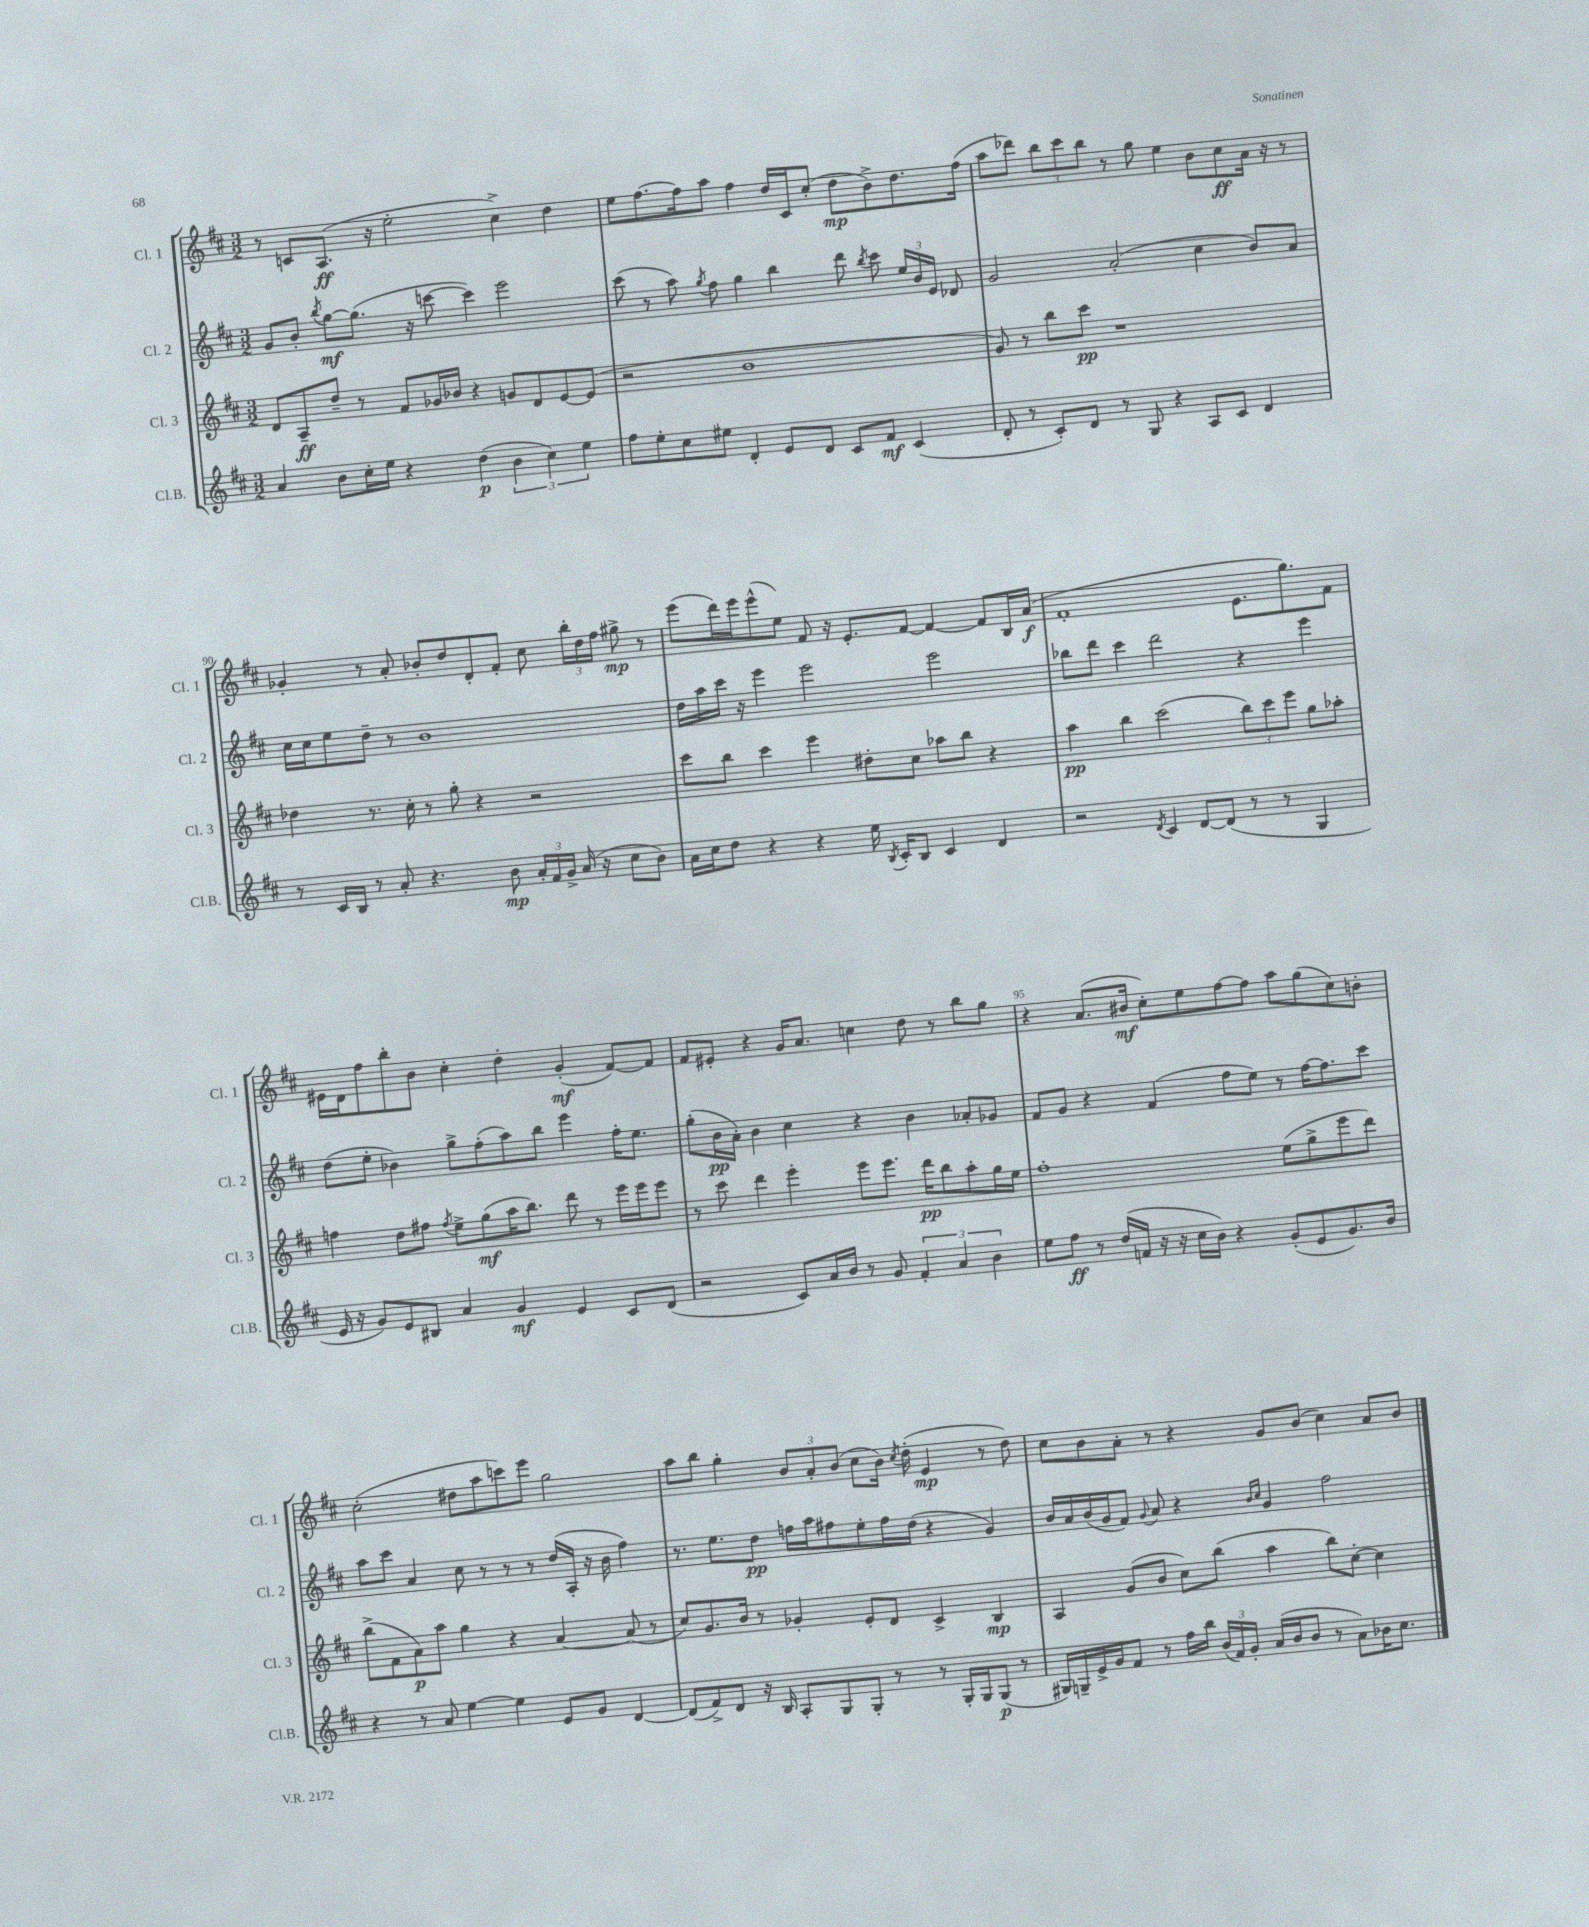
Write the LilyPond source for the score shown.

<<
\new StaffGroup <<
\new Staff = "s0" \with { instrumentName = "Cl. 1" shortInstrumentName = "Cl. 1" } {
    \clef treble \key d \major \numericTimeSignature \time 3/2
    \autoBeamOff r8 c'8[ a8.]\ff( r16 e''2-. cis''4->) d''4 |
    e''8[ fis''8.~ fis''16 a''8] fis''4 d''16[ cis'16 cis''8]-.( d''8[\mp b'8->) d''8. fis''16]( |
    a''8[ des'''8]) \tuplet 3/2 { b''8[ cis'''8 b''8] } r8 g''8 e''4 b'8[ cis''8\ff a'16] r16 r8 |
    ges'4-. r8 a'8-. bes'8[-. d''8 d'8-. fis'8]-. cis''8 \tuplet 3/2 { b''16[-. d''16 fis''16] } gis''8->\mp r8 |
    e'''8[( d'''16) e'''16 e'''8-^( e''8]) fis'8 r16 e'8.[-. fis'8]~ fis'4~ fis'8[ b16 a'16]\f( |
    fis'1-. e'8.[ g''8.) fis'8] |
    eis'16[ d'16 fis''8 b''8-. b'8] cis''4-. d''4-. g'4-.\mf( fis'8[~) fis'8] |
    fis'8[ eis'8]-. r4 g'16[ a'8.] c''4 d''8 r8 b''8[ g''8] |
    r4 a'8.[( bis'16]\mf cis''8[-.) e''8 fis''8~ fis''8] a''8[ g''8( cis''8) b'8]-. |
    cis''2-.( dis''8[ a''8 c'''8) e'''8] g''2 |
    a''8[ b''8] g''4-. \tuplet 3/2 { b'8[ a'8-. b'8]( } cis''8[ b'16]) \acciaccatura { cis''8 } d''16-.( e'4\mp r8 d''8) |
    cis''8[ b'8 a'8]-. r8 r4 g'8[ b'8]( cis''4) a'8[ b'8] \bar "|." |
}
\new Staff = "s1" \with { instrumentName = "Cl. 2" shortInstrumentName = "Cl. 2" } {
    \clef treble \key d \major \numericTimeSignature \time 3/2
    \autoBeamOff g'8[ b'8]-. \acciaccatura { b''8 } g''8[~\mf g''8.]( r16 c'''8~ c'''4) e'''2 |
    cis'''8( r8 a''8) \acciaccatura { g''8 } fis''8 g''4 b''4 d'''8 \acciaccatura { b''8 } cis'''8 \tuplet 3/2 { e''16[ b'16 e'16] } des'8 |
    g'2 a'2-.( cis''4 b'8[) a'8] |
    cis''16[ cis''16 e''8 d''8]-- r8 b'1 |
    d''16[ a''16 cis'''16] r16 e'''4 e'''2 e'''2 |
    bes''8[ d'''8] cis'''4 d'''2 r4 e'''4 |
    d''8[( e''8]-. bes'4) g''8[-> fis''8-.( a''8) b''8] e'''4 fis''16[-. e''8.] |
    g''8[-.( b'16\pp a'16]-.) b'4 cis''4 r4 b'4 aes'8[-. ges'8] |
    fis'8[ g'8] r4 fis'4( fis''8[ e''8]) r8 fis''16[~ fis''8. cis'''8] |
    a''8[ cis'''8] a'4 cis''8 r8 r8 r8 d''16[( a16]-. r16 b'16 fis''4) |
    r8. e''8.[ d''8]\pp f''16[ a''16 fis''8 e''8-. fis''16 d''16]( r4 g'4) |
    b'16[ a'16 b'16( g'16 fis'8]) \appoggiatura { g'8 } a'8 r4 \grace { b'16[ cis''16] } g'4 fis''2 \bar "|." |
}
\new Staff = "s2" \with { instrumentName = "Cl. 3" shortInstrumentName = "Cl. 3" } {
    \clef treble \key d \major \numericTimeSignature \time 3/2
    \autoBeamOff d'8[ a8--\ff d''8]-- r8 fis'8[ ges'16 bes'16] r4 g'8[ d'8 e'8~ e'8]( |
    r2 b'1 |
    g'8) r8 b''8[ cis'''8]\pp r1 |
    des''4 r8. cis''16-. r8 g''8-. r4 r2 |
    cis'''8[ b''8] cis'''4 e'''4 dis''8[-. cis''8] aes''8[ b''8] r4 |
    a''4\pp b''4 cis'''2( \tuplet 3/2 { b''8[) cis'''8 e'''8] } g''8[ aes''8]-. |
    f''4 d''8[ fis''8] \acciaccatura { fis''8 } e''8[-> g''8\mf( a''16 b''8.]) d'''8 r8 e'''16[ e'''16 e'''8] |
    r8 cis'''8 d'''4 e'''4-. e'''8[ e'''8.] d'''16[\pp b''8 a''8-. g''16 e''16] |
    fis''1-. e''8[( g''8-> e'''8 d'''8]) |
    b''8[->( fis'8 a'8\p) a''8] g''4 r4 a'4~ a'8( r8 |
    cis''8[) g'8. b'16] r8 ges'4-. e'8[-. d'8] cis'4-> b4\mp |
    a4 g'8[( b'8] cis''8[) b''8]( a''4 b''8[) cis''8]~-. cis''4 \bar "|." |
}
\new Staff = "s3" \with { instrumentName = "Cl.B." shortInstrumentName = "Cl.B." } {
    \clef treble \key d \major \numericTimeSignature \time 3/2
    \autoBeamOff a'4 b'8[ cis''16-. e''16] r4 d''4\p( \tuplet 3/2 { b'4 cis''4) e''4 } |
    fis''8[ e''8-. cis''8 eis''8] d'4-. e'8[ d'8] cis'8[ fis'8]\mf cis'4( |
    d'8-. r8 cis'8[-.) d'8] r8 g8 r4 a8[ cis'8] d'4 |
    r8 cis'16[ b16] r8 a'8-. r4. b'8\mp \tuplet 3/2 { a'16[-. fis'16 g'16]-> } a'16( r16 cis''8[ b'8]) |
    a'16[ cis''16 d''8] r4 r4 e''16 \acciaccatura { b8 } cis'16[-. b8] cis'4 d'4 |
    r2 \acciaccatura { d'8 } cis'4 d'8[~ d'8]( r8 r8 g4 |
    e'16 r16 g'8[) e'8 bis8] a'4 g'4\mf e'4 cis'8[ d'8]( |
    r2 cis'8[) a'16 b'16] r8 g'8 \tuplet 3/2 { fis'4-. a'4 b'4 } |
    e''8[ fis''8]\ff r8 d''16[( f'16] r16 r16 cis''16[ b'16]) r4 g'8[-.( e'8 g'8.) b'16] |
    r4 r8 a'8 e''4~ e''4 e'8[ g'8] d'4~ |
    d'8[( fis'8->) d'8] r16 b16 a8[-. g8 g8]-. r8 r8 g16[-. g16 g8]\p( r8 |
    gis16[) g16-- e'16-> g'16 fis'8] r8 fis''16[ b''16] \tuplet 3/2 { b'16[( fis'16) g'16]-. } a'16[( b'16 b'8] r8 a'8[) bes'16 cis''8.] \bar "|." |
}
>>
>>
\layout { \context { \Score currentBarNumber = #87 \override BarNumber.break-visibility = ##(#f #t #t) barNumberVisibility = #(every-nth-bar-number-visible 5) } }
